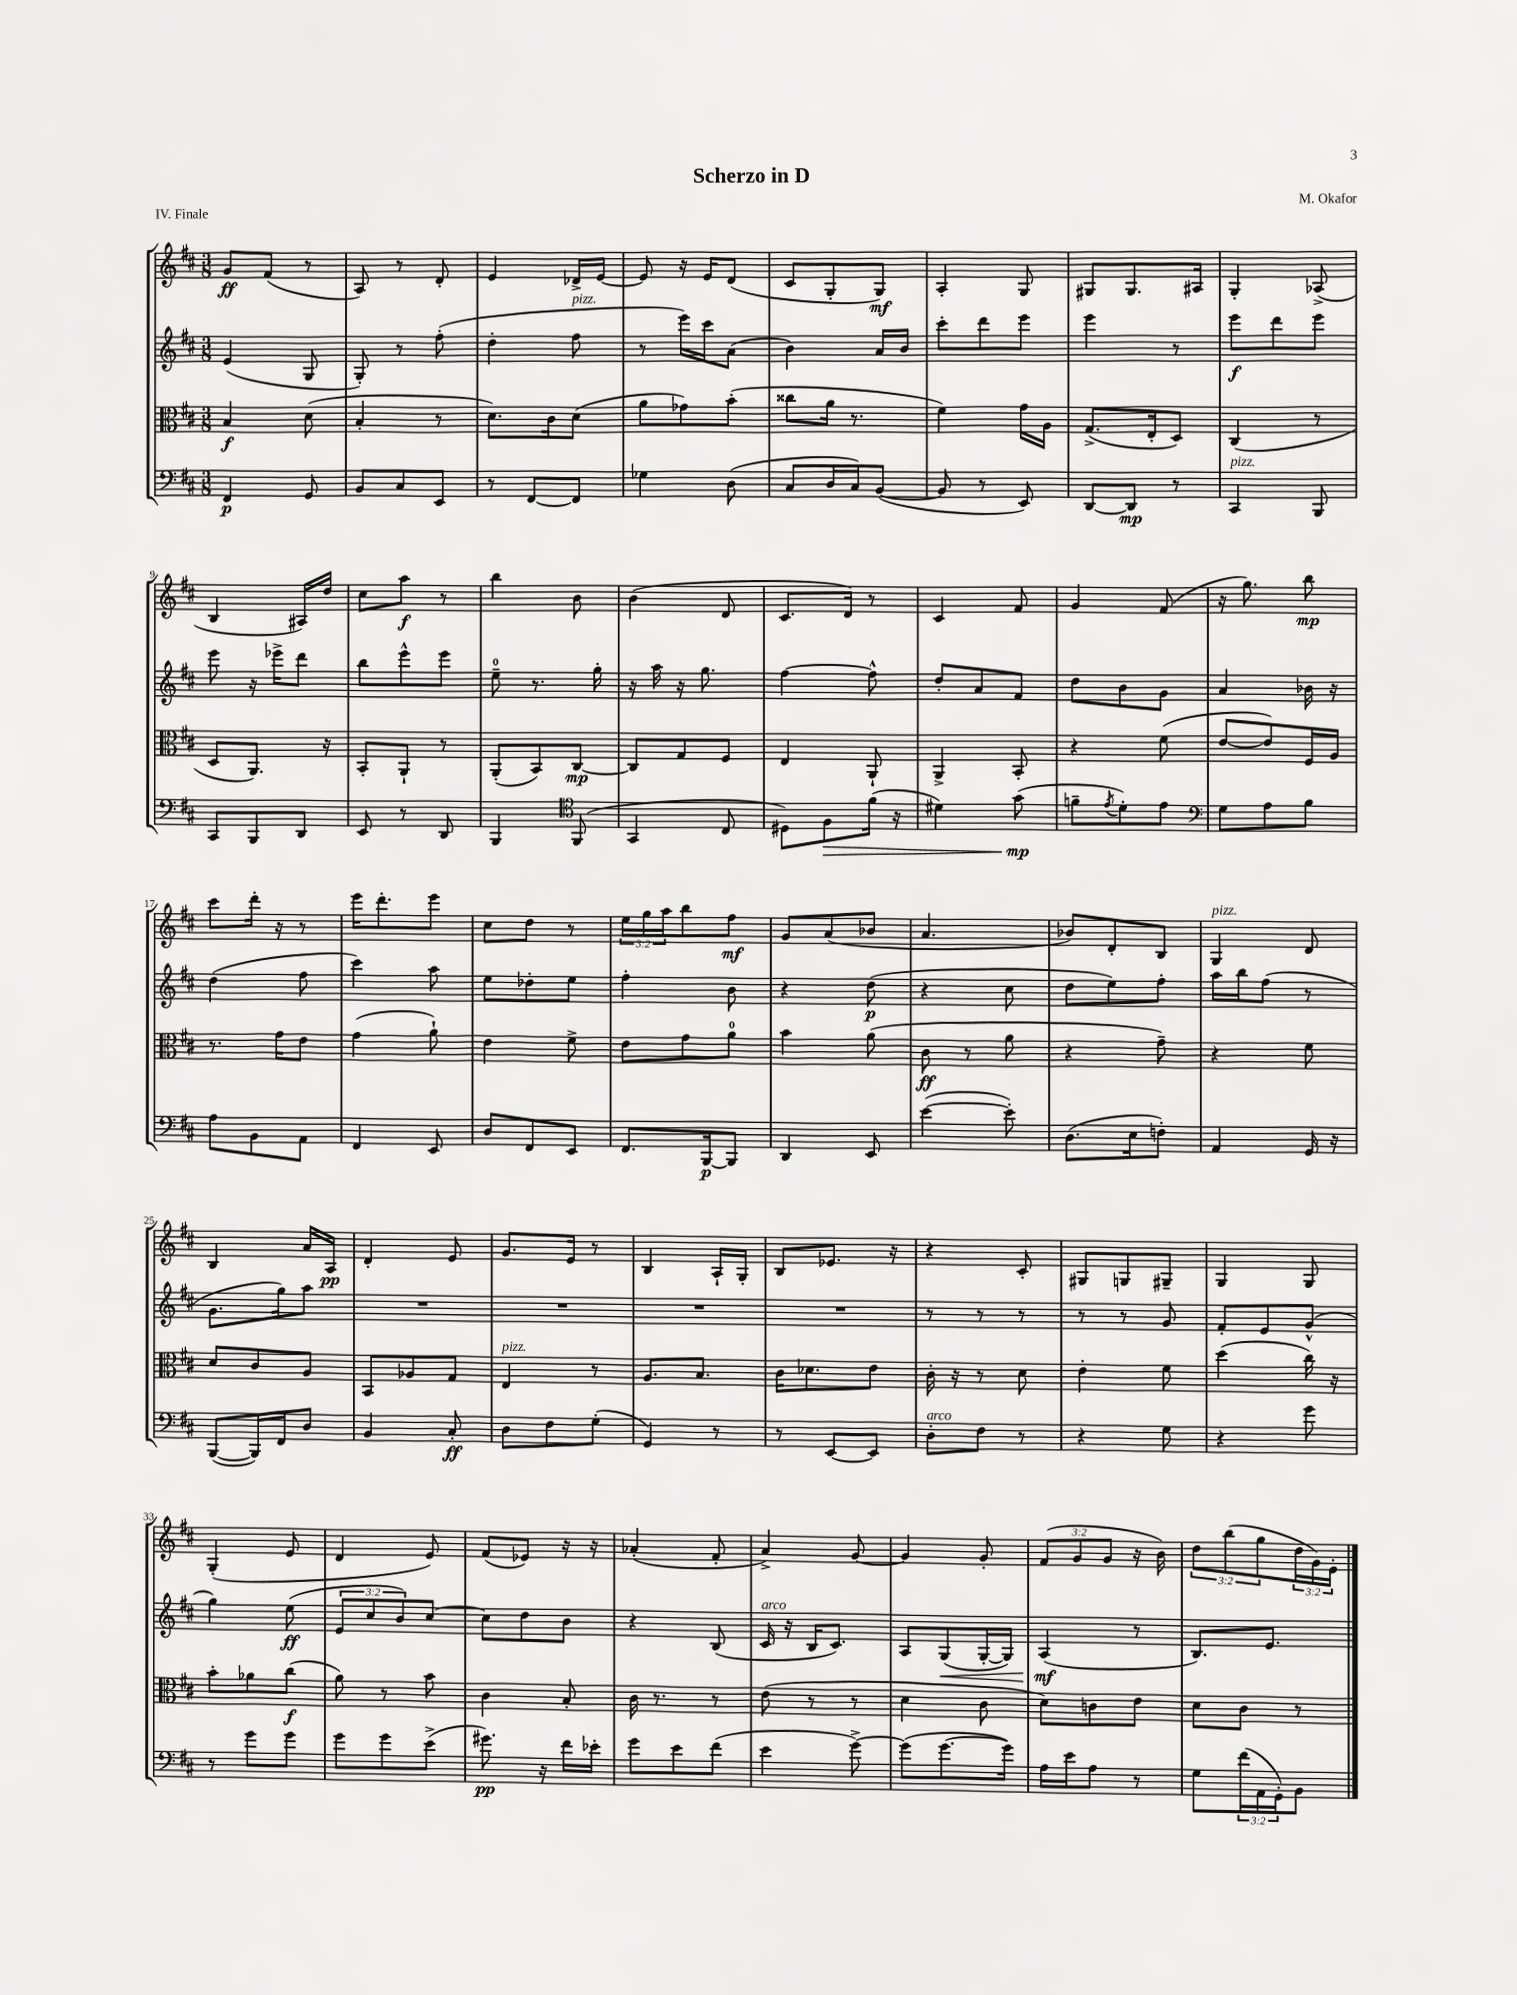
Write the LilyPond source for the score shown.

\header { title = "Scherzo in D" composer = "M. Okafor" piece = "IV. Finale" }
<<
\new StaffGroup <<
\new Staff = "s0" {
    \clef treble \key d \major \numericTimeSignature \time 3/8 \override Staff.TupletNumber.text = #tuplet-number::calc-fraction-text
    g'8\ff fis'8( r8 |
    a8) r8 d'8-. |
    e'4 des'16-> e'16~ |
    e'8 r16 e'16 d'8( |
    cis'8 g8-. g8\mf) |
    a4-. g8 |
    gis8 gis8. ais16 |
    g4-. aes8->( |
    b4 ais16) d''16 |
    cis''8 a''8\f r8 |
    b''4 b'8 |
    b'4( d'8 |
    cis'8. d'16) r8 |
    cis'4 fis'8 |
    g'4 fis'8( |
    r16 g''8.) b''8\mp |
    cis'''8 d'''16-. r16 r8 |
    e'''16 d'''8.-. e'''8 |
    cis''8 d''8 r8 |
    \tuplet 3/2 { e''16 g''16 a''16 } b''8 fis''8\mf |
    g'8 a'8( bes'8 |
    a'4. |
    bes'8) d'8-. b8 |
    g4^\markup { \italic "pizz." } d'8 |
    b4 a'16 a16\pp |
    d'4-. e'8 |
    g'8. e'16 r8 |
    b4 a16-! g16-. |
    b8 ees'8. r16 |
    r4 cis'8-. |
    gis8 g8 gis8-- |
    g4 g8 |
    g4-.( e'8 |
    d'4 e'8) |
    fis'8( ees'8) r16 r16 |
    aes'4-.( fis'8-. |
    a'4->) g'8~ |
    g'4 g'8-. |
    \tuplet 3/2 { fis'8( g'8 g'8 } r16 b'16) |
    \tuplet 3/2 { d''8 b''8( g''8 } \tuplet 3/2 { d''16 g'16) e'16-. } \bar "|." |
}
\new Staff = "s1" {
    \clef treble \key d \major \numericTimeSignature \time 3/8 \override Staff.TupletNumber.text = #tuplet-number::calc-fraction-text
    e'4( g8 |
    g8-.) r8 fis''8-.( |
    d''4-. fis''8^\markup { \italic "pizz." } |
    r8 e'''16) cis'''16 a'8( |
    b'4) a'16 b'16 |
    cis'''8-. d'''8 e'''8 |
    e'''4 r8 |
    e'''8\f d'''8 e'''8 |
    e'''8 r16 ees'''16-> d'''8 |
    b''8 e'''8-^ e'''8 |
    e''8-0-- r8. g''16-. |
    r16 a''16 r16 g''8. |
    fis''4~ fis''8-^ |
    d''8-. a'8 fis'8 |
    d''8 b'8 g'8 |
    a'4 bes'16 r16 |
    d''4( fis''8 |
    cis'''4) a''8 |
    e''8 des''8-. e''8 |
    fis''4-. b'8 |
    r4 d''8\p( |
    r4 cis''8 |
    d''8 e''8) fis''8-. |
    a''16 b''16 fis''8( r8 |
    g'8. g''16) a''8 |
    R4. |
    R4. |
    R4. |
    R4. |
    r8 r8 r8 |
    r8 r8 g'8 |
    fis'8-. e'8 g'8-^( |
    g''4) e''8\ff( |
    \tuplet 3/2 { e'8 cis''8 b'8) } cis''8~ |
    cis''8 d''8 b'8 |
    r4 b8( |
    cis'16^\markup { \italic "arco" } r16 b16 cis'8.) |
    a8 g8\<( g16~-. g16) |
    a4\mf\!( r8 |
    b8.) e'8. \bar "|." |
}
\new Staff = "s2" {
    \clef alto \key d \major \numericTimeSignature \time 3/8
    b4\f d'8( |
    b4-. r8 |
    d'8.) cis'16 d'8( |
    a'8 ges'8) b'8-.( |
    cisis''8 a'16 r8. |
    fis'4) g'16 a16 |
    g8.->( e16-. d8) |
    cis4( r8 |
    d8 a,8.) r16 |
    b,8-. a,8-! r8 |
    a,8-.( b,8) cis8~\mp |
    cis8 g8 fis8 |
    e4 a,8-! |
    a,4-> b,8-. |
    r4 fis'8( |
    e'8~ e'8) fis16 a16 |
    r8. g'16 e'8 |
    g'4( a'8-!) |
    e'4 fis'8-> |
    e'8 g'8 a'8-0 |
    b'4 a'8( |
    cis'8\ff r8 a'8 |
    r4 g'8--) |
    r4 fis'8 |
    d'8 cis'8 a8 |
    b,8 aes8 g8 |
    e4^\markup { \italic "pizz." } r8 |
    a8. b8. |
    cis'16 des'8. e'8 |
    cis'16-. r16 r8 d'8 |
    e'4-. fis'8 |
    d''4( cis''16) r16 |
    b'8-. aes'8 cis''8\f( |
    a'8) r8 b'8 |
    cis'4 b8-. |
    cis'16 r8. r8 |
    e'8( r8 r8 |
    d'4 cis'8 |
    d'8) c'8 e'8 |
    d'8 cis'8 r8 \bar "|." |
}
\new Staff = "s3" {
    \clef bass \key d \major \numericTimeSignature \time 3/8 \override Staff.TupletNumber.text = #tuplet-number::calc-fraction-text
    fis,4\p g,8 |
    b,8 cis8 e,8 |
    r8 fis,8~ fis,8 |
    ges4 d8( |
    cis8 d16 cis16) b,8~( |
    b,8 r8 e,8) |
    d,8~ d,8\mp r8 |
    cis,4^\markup { \italic "pizz." } b,,8 |
    cis,8 b,,8 d,8 |
    e,8 r8 d,8 |
    b,,4 \clef tenor fis,8( |
    g,4 cis8 |
    dis8) fis8\> fis'16( r16 |
    dis'4) g'8\mp\!( |
    f'8-- \acciaccatura { e'8 } d'8-.) e'8 |
    \clef bass g8 a8 b8 |
    a8 b,8 a,8 |
    fis,4 e,8 |
    d8 fis,8 e,8 |
    fis,8. b,,16~\p b,,8 |
    d,4 e,8 |
    e'4~( e'8-.) |
    d8.( e16 f8-.) |
    a,4 g,16 r16 |
    b,,8~( b,,16) fis,16 d8 |
    b,4 cis8-.\ff |
    d8 fis8 g8-.( |
    g,4) r8 |
    r8 e,8~ e,8 |
    d8-.^\markup { \italic "arco" } fis8 r8 |
    r4 g8 |
    r4 g'8 |
    r8 g'8 g'8 |
    g'8 g'8 e'8->( |
    gis'8.\pp) r16 fis'16 ees'16-. |
    g'8 e'8 fis'8( |
    e'4 g'8~->) |
    g'8( g'8.~ g'16) |
    a16 e'16 a8 r8 |
    g8 \tuplet 3/2 { fis'16( a,16 g,16-.) } b,8 \bar "|." |
}
>>
>>
